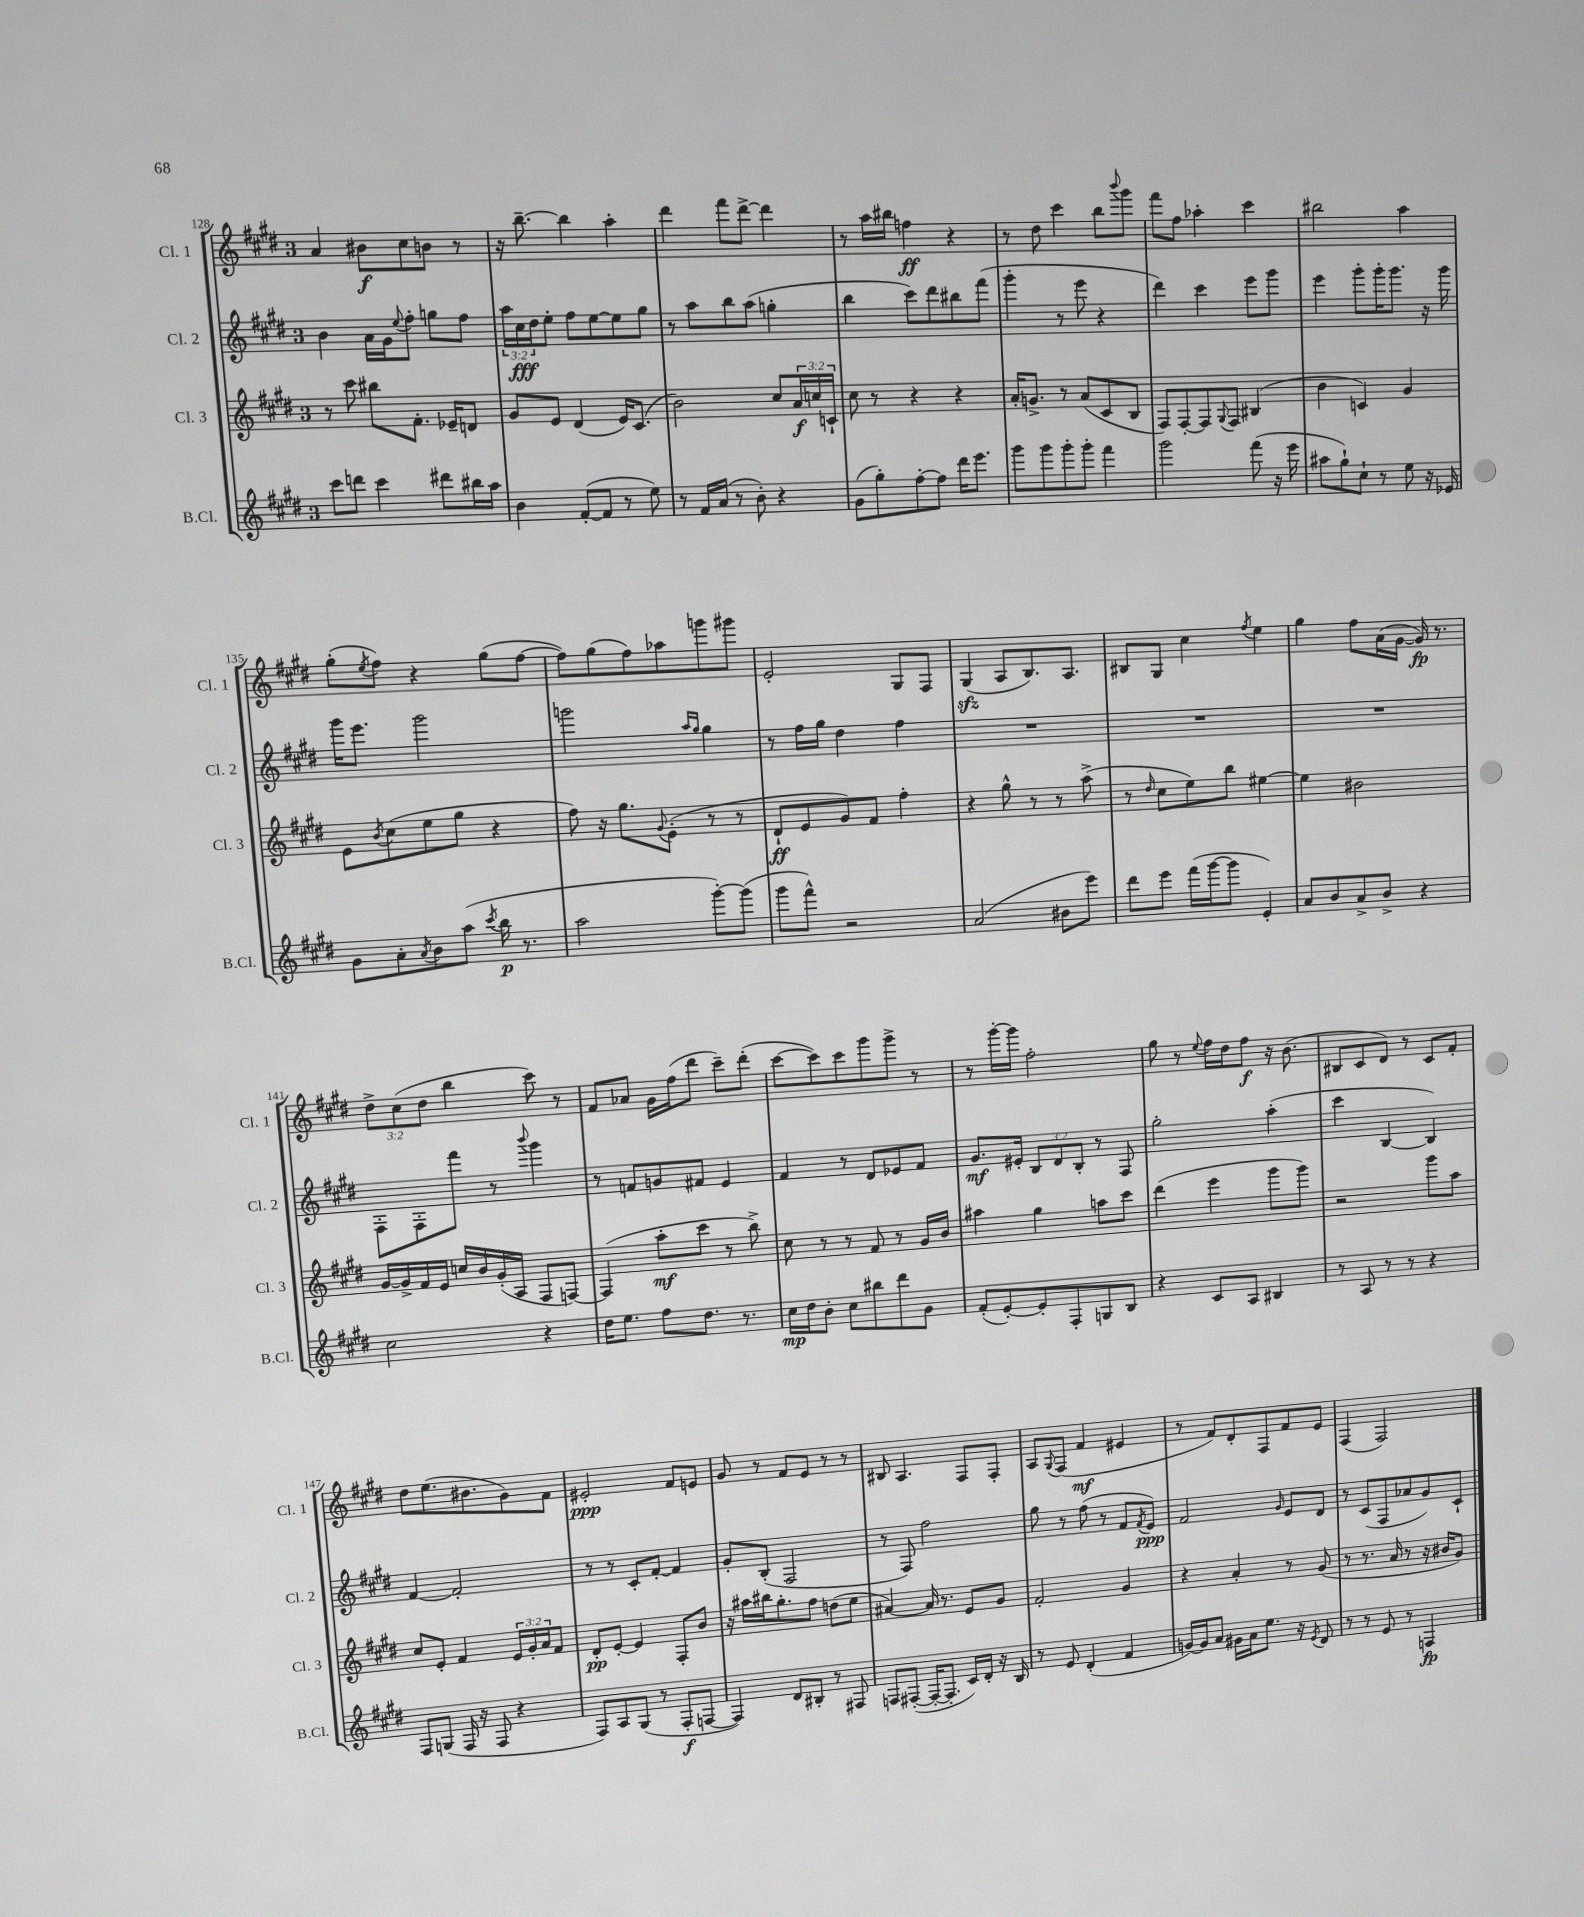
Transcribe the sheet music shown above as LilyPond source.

<<
\new StaffGroup <<
\new Staff = "s0" \with { instrumentName = "Cl. 1" shortInstrumentName = "Cl. 1" } {
    \clef treble \key e \major \once \override Staff.TimeSignature.style = #'single-digit \time 3/4 \override Staff.TupletNumber.text = #tuplet-number::calc-fraction-text
    a'4 bis'8\f cis''8 b'8 r8 |
    r16 b''8.~-- b''4 a''4-. |
    dis'''4 fis'''8 dis'''8~-> dis'''4 |
    r8 a''16 bis''16 f''4\ff r4 |
    r8 dis''8 cis'''4 b''8 \appoggiatura { b'''8 } gis'''8 |
    fis'''8 fis''8 aes''4-. cis'''4 |
    bis''2 a''4 |
    gis''8-.( \acciaccatura { e''8 } fis''8) r4 gis''8( fis''8~ |
    fis''8) gis''8( fis''8) aes''8 g'''8 gis'''8 |
    e'2-. gis8 fis8 |
    gis4\sfz( a8 b8.) a8. |
    bis8 gis8 cis''4 \acciaccatura { fis''8 } e''4 |
    gis''4 fis''8 a'16( gis'16~ gis'16\fp) r8. |
    \tuplet 3/2 { dis''8-> cis''8( dis''8 } b''4 cis'''8) r8 |
    fis'8 aes'8 gis'16 fis''16( dis'''8 cis'''8--) dis'''8-.( |
    cis'''8~ cis'''8) cis'''8 gis'''8 gis'''8-> r8 |
    r8 gis'''16~-. gis'''16 fis''2-. |
    gis''8 r8 \appoggiatura { e''8 } fis''16 dis''16 fis''8\f r16 b'8.( |
    bis8 cis'8 dis'8) r8 cis'8 fis'8-. |
    dis''8 e''8.( bis'8. gis'8) fis'8 |
    eis'2-.\ppp fis'8 e'8 |
    gis'8 r8 fis'8 e'8 r8 r8 |
    bis8 a4. fis8 fis8-. |
    a8 \appoggiatura { gis8 } fis8( fis'4\mf eis'4 |
    r8 fis'8) dis'8-. fis8 fis'8 e'8 |
    fis4( fis2) \bar "|." |
}
\new Staff = "s1" \with { instrumentName = "Cl. 2" shortInstrumentName = "Cl. 2" } {
    \clef treble \key e \major \once \override Staff.TimeSignature.style = #'single-digit \time 3/4 \override Staff.TupletNumber.text = #tuplet-number::calc-fraction-text
    b'4 a'16 gis'16 \appoggiatura { e''8 } fis''8-. g''8 fis''8 |
    \tuplet 3/2 { a''16 cis''16\fff dis''16 } e''8-. fis''8 e''8~ e''8 gis''8 |
    r8 a''8 b''8 a''8( g''4-. |
    b''4 cis'''8) dis'''8 bis''8 fis'''8( |
    gis'''4-. r8 e'''8 r4 |
    dis'''4) cis'''4 e'''8 gis'''8 |
    e'''4 gis'''8-. gis'''16-. gis'''8. r16 gis'''16 |
    gis'''16 e'''8. gis'''2 |
    g'''2 \grace { a''16 gis''16 } gis''4 |
    r8 fis''16 gis''16 dis''4 fis''4 |
    R2. |
    R2. |
    R2. |
    fis8-. fis8-. fis'''8 r8 \appoggiatura { b'''8 } gis'''4 |
    r8 f'8 g'8 fis'8 e'4 |
    fis'4 r8 dis'8 ees'8 fis'8 |
    gis'8.\mf eis'16-. \tuplet 3/2 { b8 dis'8 b8-. } r8 fis8 |
    gis''2-. a''4-.( |
    cis'''4 b4~ b4) |
    fis'4~ fis'2-. |
    r8 r8 cis'8-. fis'8~-. fis'4 |
    gis'8-. b8-.( fis2 |
    r8 fis8) fis''2 |
    gis''8 r8 fis''8( r8 fis'8 \acciaccatura { fis'8 } e'8\ppp) |
    fis'2 \grace { gis'16 } e'8 dis'8 |
    r8 cis'8( fis8 aes'8 gis'8) cis'8-! \bar "|." |
}
\new Staff = "s2" \with { instrumentName = "Cl. 3" shortInstrumentName = "Cl. 3" } {
    \clef treble \key e \major \once \override Staff.TimeSignature.style = #'single-digit \time 3/4 \override Staff.TupletNumber.text = #tuplet-number::calc-fraction-text
    r8 cis'''8 bis''8 fis'8.-. ees'16-- d'8 |
    gis'8 e'8 dis'4( e'16) cis'8.( |
    b'2) cis''8 \tuplet 3/2 { a'16\f c''16 c'16-! } |
    cis''8 r8 r4 r4 |
    a'16-. g'8.-> r8 a'8( cis'8 b8 |
    fis8) fis8~-. fis8 \appoggiatura { gis8 } fis8 bis4( |
    b'4 c'4) gis'4 |
    e'8 \acciaccatura { b'8 } cis''8( e''8 gis''8 r4 |
    fis''8) r16 gis''8. \appoggiatura { gis'8 } e'8-.( r8 r8 |
    dis'8-!\ff e'8 gis'8) fis'8 fis''4-. |
    r4 gis''8-^ r8 r8 a''8->( |
    r8 \grace { dis''16 } cis''8 e''8) b''8 eis''4~ |
    eis''4 bis'2 |
    gis'16~ gis'16-> fis'16 e'16 c''16 b'16 gis'16-.( a16 fis8 f8~) |
    f4( a''8-.\mf cis'''8 r8 b''8->) |
    cis''8 r8 r8 fis'8 r8 gis'16 b'16 |
    ais''4 gis''4 a''8 cis'''8 |
    dis'''4( e'''4 gis'''8 gis'''8) |
    r2 gis'''8 a''8 |
    cis''8 e'8-. fis'4 \tuplet 3/2 { e'16 gis'16-. a'16 } fis'8 |
    dis'8-.\pp e'8~-. e'4 fis8-. b'8 |
    r16 ais''16 bis''16 gis''8.-. fis''8 d''8( e''8 |
    ais'4~) ais'16 r8. e'8 gis'8 |
    fis'2-. gis'4 |
    r4 a'4-. r8 gis'8( |
    r8 r8. a'16 r8 r16 bis'16 gis'8) \bar "|." |
}
\new Staff = "s3" \with { instrumentName = "B.Cl." shortInstrumentName = "B.Cl." } {
    \clef treble \key e \major \once \override Staff.TimeSignature.style = #'single-digit \time 3/4
    cis'''8 d'''8 cis'''4 dis'''8 bis''16 a''16 |
    b'4 fis'8~-.( fis'8 r8 e''8) |
    r8 fis'16 a'16( r8 b'8-.) r4 |
    gis'8( gis''8-.) fis''8~-. fis''8 dis'''16 e'''8. |
    gis'''8 gis'''8 gis'''8-. gis'''8-. fis'''4 |
    gis'''2 fis'''8( r16 e'''16 |
    ais''8 gis''8-!) cis''8-! r8 e''8 r16 ees'16 |
    gis'8 a'8-. \acciaccatura { a'8 } b'8 a''8( \acciaccatura { cis'''8 } b''16\p r8. |
    a''2 gis'''8~-.) gis'''8( |
    gis'''8 fis'''8-^) r2 |
    a'2( bis'8 e'''8) |
    dis'''8 e'''8 fis'''16( gis'''16~ gis'''8 e'4-.) |
    a'8 b'8 a'8-> b'8-> r4 |
    cis''2 r4 |
    dis''16 e''8. fis''8 dis''8. r8. |
    cis''16\mp dis''16 b'8-. cis''8 bis''8 dis'''8 gis'8 |
    fis'8-.( e'8~-.) e'8-. fis8-. g8 b8 |
    r4 cis'8 a8 bis4 |
    r8 a8 r8 r8 r4 |
    fis8 g8( fis16 r16 fis8 r4 |
    fis8) a8 gis8( r8 fis8-.\f f8~ |
    f4) dis'8 bis8-. r8 fis8 |
    f8 fis8~-.( fis16~-. fis8.-. cis'16) dis'16-. r16 b16 |
    r8 e'8 dis'4-.( fis'4 |
    g'16~) g'16 a'8 gis'16 a'16 e''8. r16 \acciaccatura { e'8 } dis'8 |
    r8 r8 e'8 r8 f4\fp \bar "|." |
}
>>
>>
\layout { \context { \Score currentBarNumber = #128 } }
